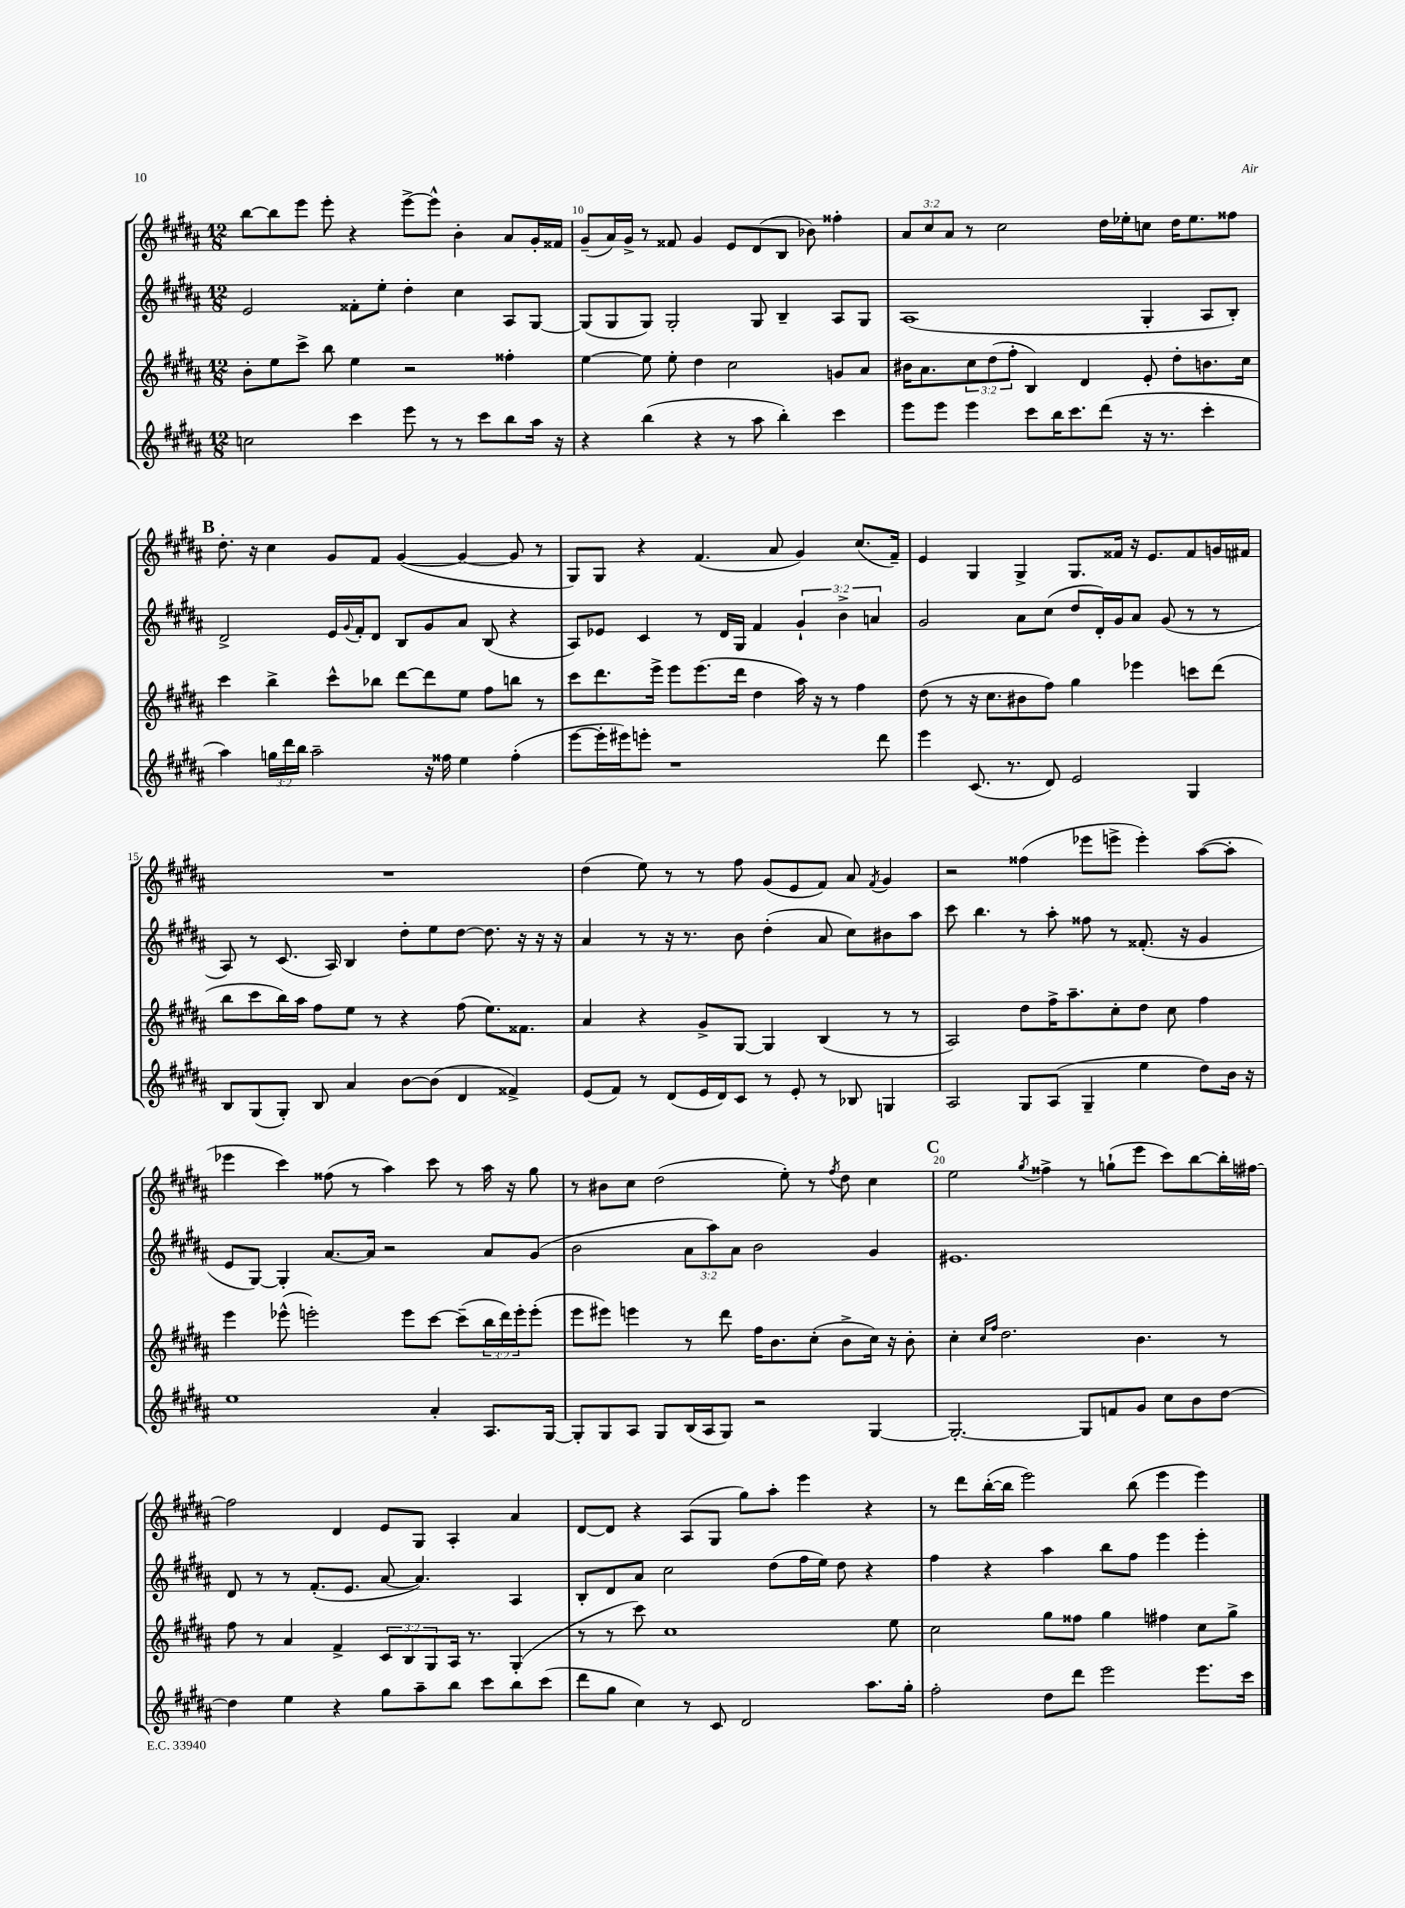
<<
\new StaffGroup <<
\new Staff = "s0" {
    \clef treble \key b \major \numericTimeSignature \time 12/8 \override Staff.TupletNumber.text = #tuplet-number::calc-fraction-text
    b''8~ b''8 e'''8 e'''8-. r4 e'''8~-> e'''8-^ b'4-. ais'8 gis'16-. fisis'16 |
    gis'8--( ais'16) gis'16-> r8 fisis'8 gis'4 e'8 dis'8( b8 bes'8) fisis''4-. |
    \tuplet 3/2 { ais'8 cis''8 ais'8 } r8 cis''2 dis''16 ees''16-. c''8 dis''16 ees''8. fisis''8 |
    \mark \markup { \bold "B" } dis''8.-. r16 cis''4 gis'8 fis'8 gis'4~( gis'4~ gis'8 r8 |
    gis8) gis8 r4 fis'4.( ais'8 gis'4) cis''8.( fis'16--) |
    e'4 gis4 gis4-> gis8. fisis'16 r16 e'8. fisis'8 g'16 fis'16 |
    R1. |
    dis''4( e''8) r8 r8 fis''8 gis'8( e'8 fis'8) ais'8 \acciaccatura { fis'8 } gis'4 |
    r2 fisis''4( ees'''8 e'''8-> e'''4-.) ais''8~( ais''8-. |
    ees'''4 cis'''4) fisis''8( r8 ais''4) cis'''8 r8 ais''16 r16 gis''8 |
    r8 bis'8 cis''8 dis''2( e''8-.) r8 \acciaccatura { fis''8 } dis''8 cis''4 |
    \mark \markup { \bold "C" } e''2 \acciaccatura { gis''8 } fisis''4-> r8 g''8-!( e'''8 cis'''8) b''8~ b''16-. fis''16~ |
    fis''2 dis'4 e'8 gis8 ais4-. ais'4 |
    dis'8~ dis'8 r4 ais8( gis8 gis''8) ais''8-. e'''4 r4 |
    r8 dis'''8 b''16~-.( b''16 e'''2) b''8( e'''4 e'''4) \bar "|." |
}
\new Staff = "s1" {
    \clef treble \key b \major \numericTimeSignature \time 12/8 \override Staff.TupletNumber.text = #tuplet-number::calc-fraction-text
    e'2 fisis'8-. e''8-. dis''4-. cis''4 ais8 gis8~ |
    gis8( gis8 gis8) gis2-. gis8 b4-- ais8 gis8 |
    ais1( gis4-. ais8 b8-.) |
    \mark \markup { \bold "B" } dis'2-> e'16 \appoggiatura { gis'8 } fis'16-. dis'8 b8 gis'8 ais'8 b8( r4 |
    ais8) ees'8 cis'4 r8 dis'16 gis16 fis'4 \tuplet 3/2 { gis'4-! b'4-> a'4 } |
    gis'2 ais'8 cis''8( dis''8 dis'16-.) gis'16 ais'8 gis'8( r8 r8 |
    ais8) r8 cis'8.( ais16) b4 dis''8-. e''8 dis''8~ dis''8. r16 r16 r16 |
    ais'4 r8 r16 r8. b'8 dis''4-.( ais'8 cis''8) bis'8 ais''8 |
    cis'''8 b''4. r8 ais''8-. fisis''8 r8 fisis'8.-.( r16 gis'4 |
    e'8 gis8~) gis4-. ais'8.~ ais'16 r2 ais'8 gis'8( |
    b'2 \tuplet 3/2 { ais'8 ais''8) ais'8 } b'2 gis'4 |
    \mark \markup { \bold "C" } eis'1. |
    dis'8 r8 r8 fis'8.-.( e'8. ais'8~ ais'4.) ais4 |
    b8-. dis'8 ais'8 cis''2 dis''8( fis''16 e''16) dis''8 r4 |
    fis''4 r4 ais''4 b''8 fis''8 e'''4 e'''4-. \bar "|." |
}
\new Staff = "s2" {
    \clef treble \key b \major \numericTimeSignature \time 12/8 \override Staff.TupletNumber.text = #tuplet-number::calc-fraction-text
    b'8-. e''8 cis'''8-> b''8 e''4 r2 fisis''4-. |
    e''4~ e''8 e''8-. dis''4 cis''2 g'8 ais'8 |
    bis'16 ais'8. \tuplet 3/2 { cis''8 dis''8( fis''8-. } b4) dis'4 e'8-. dis''8-. b'8. cis''16 |
    \mark \markup { \bold "B" } cis'''4 b''4-> cis'''8-^ bes''8 dis'''8~ dis'''8 e''8 fis''8 b''8 r8 |
    cis'''8 dis'''8. e'''16-> e'''8 e'''8.( dis'''16 dis''4 ais''16) r16 r8 fis''4 |
    dis''8( r8 r16 cis''8. bis'8 fis''8) gis''4 ees'''4 c'''8 dis'''8( |
    b''8 cis'''8 b''16) ais''16 fis''8 e''8 r8 r4 fis''8( e''8.) fisis'8. |
    ais'4 r4 gis'8-> gis8~ gis4 b4( r8 r8 |
    ais2) dis''8 fis''16-> ais''8.-- cis''8-. dis''8 cis''8 fis''4 |
    e'''4 ees'''8-^( e'''2-.) e'''8 cis'''8~ cis'''8--( \tuplet 3/2 { b''16 dis'''16) e'''16-. } e'''8-.( |
    e'''8 eis'''8) e'''4 r8 dis'''8 fis''16 b'8. cis''8-.( b'8-> cis''16) r16 b'8-. |
    \mark \markup { \bold "C" } cis''4-. \grace { cis''16 fis''16 } dis''2. b'4. r8 |
    fis''8 r8 ais'4 fis'4-> \tuplet 3/2 { cis'8 b8 gis8 } ais16 r8. gis4-.( |
    r8 r8 cis'''8) cis''1 e''8 |
    cis''2 gis''8 fisis''8 gis''4 fis''4 cis''8 gis''8-> \bar "|." |
}
\new Staff = "s3" {
    \clef treble \key b \major \numericTimeSignature \time 12/8 \override Staff.TupletNumber.text = #tuplet-number::calc-fraction-text
    c''2 cis'''4 e'''8 r8 r8 cis'''8 b''8 ais''16 r16 |
    r4 b''4( r4 r8 ais''8 b''4-.) cis'''4 |
    e'''8 e'''8 e'''4 cis'''8 b''16 cis'''8. dis'''8( r16 r8. cis'''4-. |
    \mark \markup { \bold "B" } ais''4) \tuplet 3/2 { g''16 dis'''16 b''16 } ais''2-- r16 fisis''16 e''4 fisis''4-.( |
    e'''8~ e'''16-. eis'''16) e'''8-. r1 dis'''8 |
    e'''4 cis'8.( r8. dis'8) e'2 gis4 |
    b8 gis8( gis8-.) b8 ais'4 b'8~ b'8( dis'4 fisis'4->) |
    e'8( fis'8) r8 dis'8( e'16 dis'16) cis'8 r8 e'8-. r8 bes8 g4 |
    ais2 gis8 ais8( gis4-- e''4 dis''8) b'16 r16 |
    e''1 ais'4-. ais8. gis16~ |
    gis8-. gis8 ais8 gis8 b16( ais16 gis8) r2 gis4~ |
    \mark \markup { \bold "C" } gis2.~-. gis8 f'8 gis'8 cis''8 b'8 dis''8~ |
    dis''4 e''4 r4 gis''8 ais''8-- b''8 cis'''8 b''8 cis'''8( |
    dis'''8 gis''8 cis''4) r8 cis'8 dis'2 ais''8. gis''16-. |
    fis''2-. dis''8 dis'''8 e'''2 e'''8. cis'''16 \bar "|." |
}
>>
>>
\layout { \context { \Score currentBarNumber = #9 \override BarNumber.break-visibility = ##(#f #t #t) barNumberVisibility = #(every-nth-bar-number-visible 5) } }
